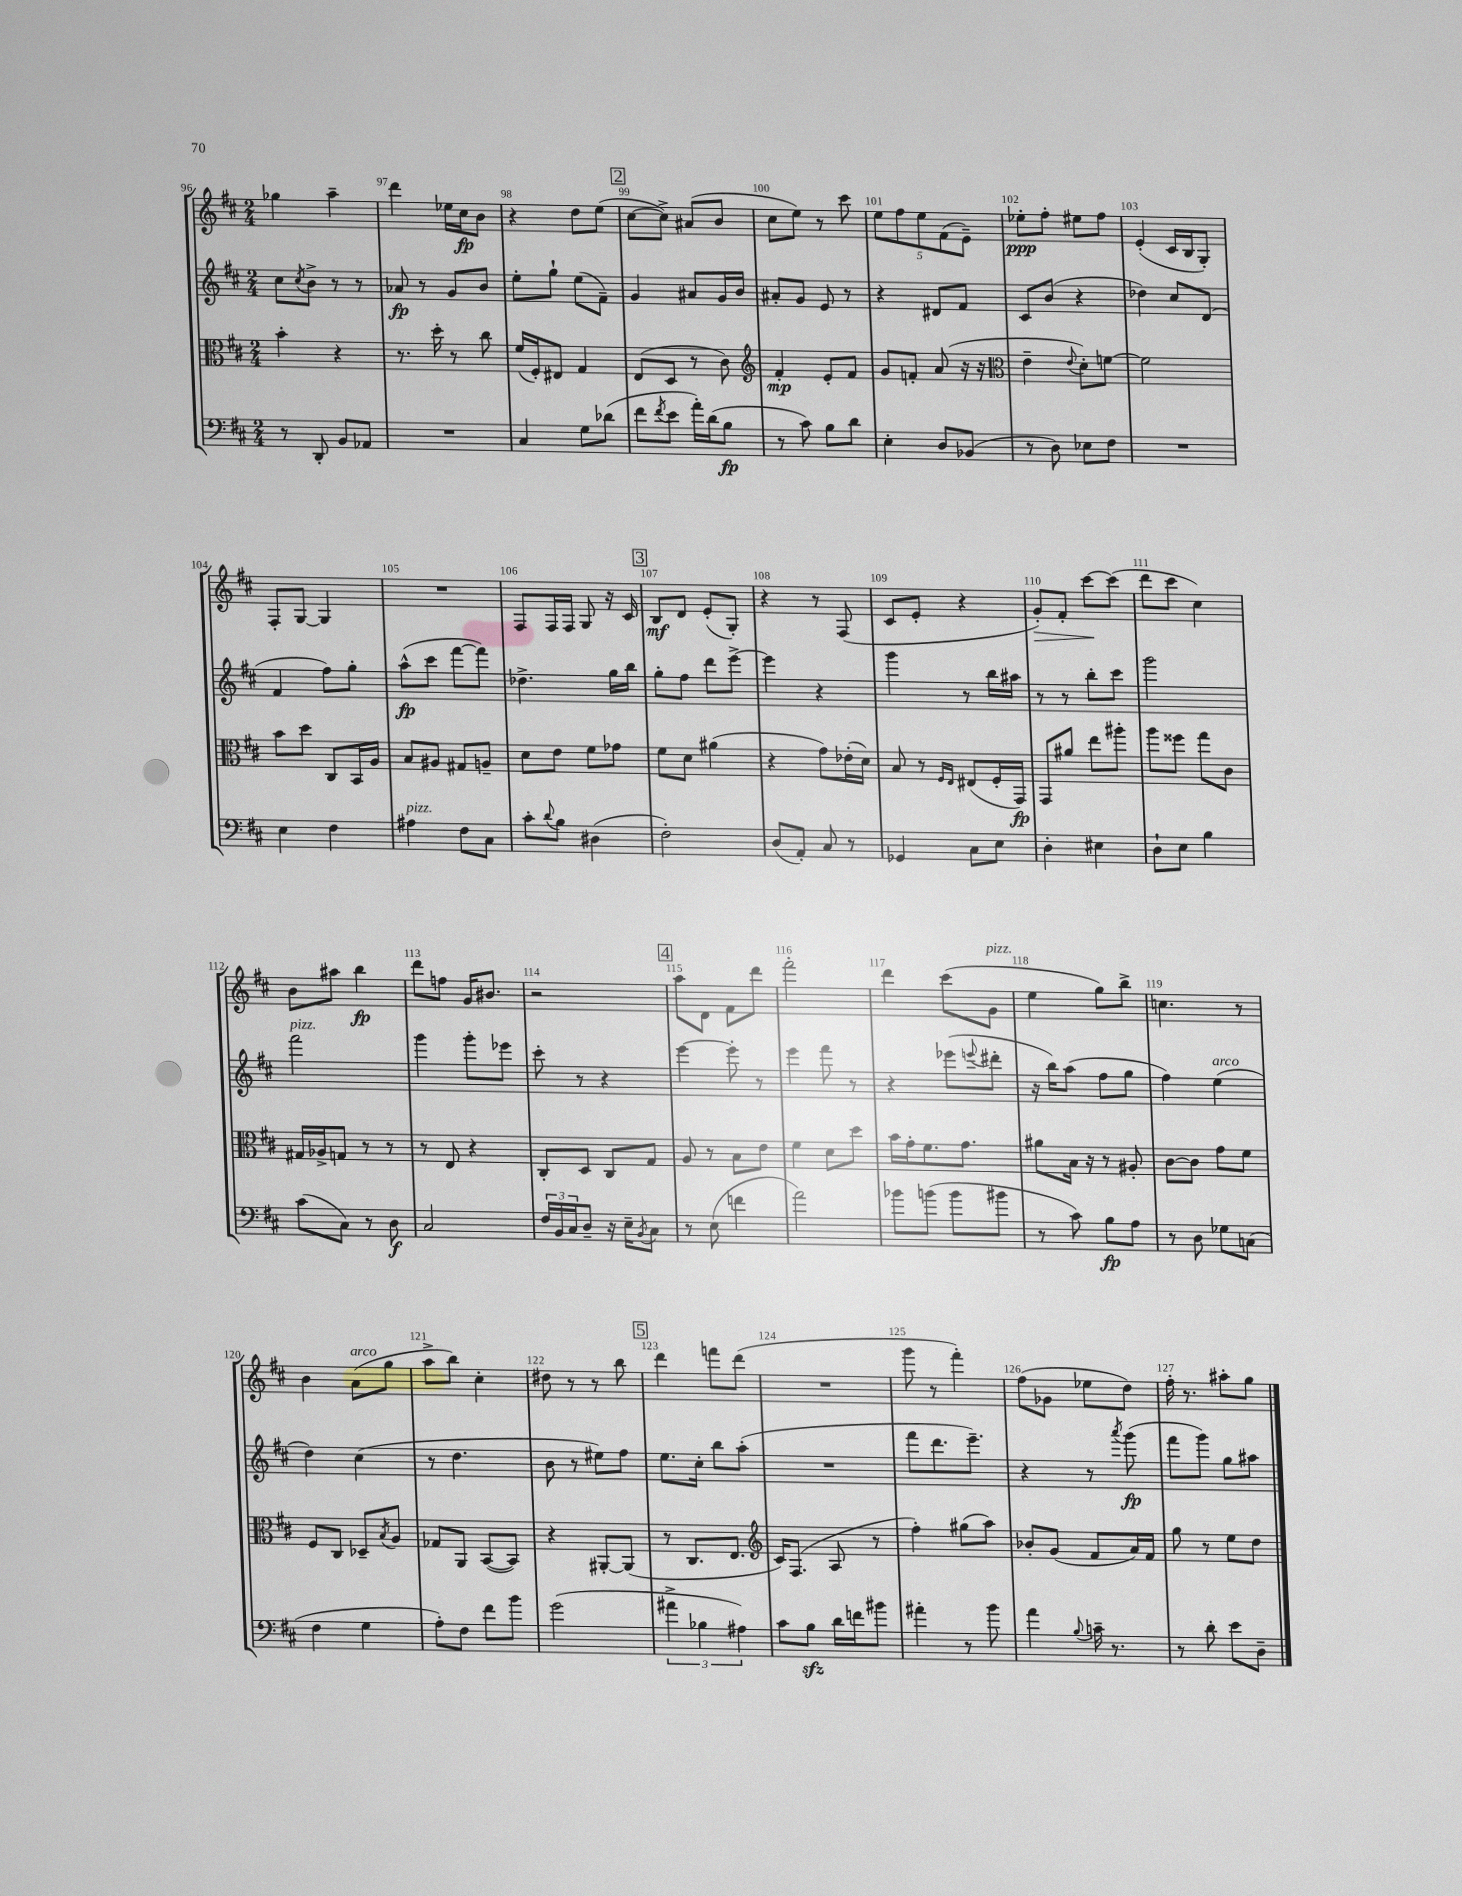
<<
\new StaffGroup <<
\new Staff = "s0" {
    \clef treble \key d \major \numericTimeSignature \time 2/4
    ges''4 a''4-- |
    d'''4 ees''16 cis''16\fp b'8 |
    r4 d''8 e''8( |
    \mark \markup { \box "2" } cis''8~ cis''8->) ais'8( b'8 |
    cis''8 e''8) r8 cis'''8 |
    \tuplet 5/4 { e''8 fis''8 e''8 fis'8( e'8--) } |
    ees''8-.\ppp fis''8-. eis''8 fis''8 |
    e'4-.( cis'16 b16 g8-.) |
    fis8-. g8~ g4 |
    R2 |
    fis8 fis16 fis16 g8 r16 cis'16 |
    \mark \markup { \box "3" } b8\mf d'8 e'8-.( g8-.) |
    r4 r8 fis8( |
    cis'8 e'8-. r4 |
    g'8-.\>) fis'8-. cis'''8~\! cis'''8( |
    d'''8 cis'''8 cis''4) |
    b'8 ais''8 b''4\fp |
    d'''8 f''8 g'16 bis'8. |
    r2 |
    \mark \markup { \box "4" } a''8 d'8 fis'8 d'''8 |
    fis'''2-. |
    d'''4 cis'''8( g'8^\markup { \italic "pizz." } |
    e''4 g''8) b''8-> |
    c''4. r8 |
    b'4 a'8^\markup { \italic "arco" }( g''8 |
    a''8-> b''8) cis''4-. |
    dis''8 r8 r8 b''8 |
    \mark \markup { \box "5" } d'''4 f'''8 d'''8( |
    R2 |
    g'''8 r8 fis'''4-.) |
    fis''8( ges'8 ees''8 d''8) |
    fis''16-. r8. ais''8-. g''8 \bar "|." |
}
\new Staff = "s1" {
    \clef treble \key d \major \numericTimeSignature \time 2/4
    cis''8 \acciaccatura { cis''8 } b'8-> r8 r8 |
    aes'8\fp r8 g'8 b'8 |
    e''8-. g''8-! e''8( fis'8--) |
    \mark \markup { \box "2" } g'4 ais'8 g'16 b'16 |
    ais'8-. g'8 e'8 r8 |
    r4 dis'8 fis'8 |
    cis'8 b'8( r4 |
    des''4) cis''8 d'8( |
    fis'4 fis''8) g''8-. |
    a''8-^\fp( cis'''8 fis'''8~ fis'''8) |
    des''4.-> g''16 b''16 |
    \mark \markup { \box "3" } g''8-. fis''8 d'''8 e'''8~-> |
    e'''4 r4 |
    g'''4 r8 b''16 ais''16 |
    r8 r8 b''8-. cis'''8 |
    g'''2 |
    fis'''2^\markup { \italic "pizz." } |
    g'''4 g'''8-. ees'''8 |
    cis'''8-. r8 r4 |
    \mark \markup { \box "4" } e'''4~ e'''8-. r8 |
    e'''4 fis'''8 r8 |
    r4 ees'''8( \appoggiatura { e'''8 } dis'''8-. |
    r16 b''16) a''8( fis''8 g''8 |
    fis''4) e''4^\markup { \italic "arco" }( |
    d''4) cis''4( |
    r8 d''4. |
    b'8 r8 eis''8) fis''8 |
    \mark \markup { \box "5" } e''8. cis''16-. b''8 a''8-.( |
    R2 |
    fis'''8 d'''8. e'''8.--) |
    r4 r8 \acciaccatura { a'''8 } g'''8\fp( |
    fis'''8 g'''8) g''8 ais''8 \bar "|." |
}
\new Staff = "s2" {
    \clef alto \key d \major \numericTimeSignature \time 2/4
    b'4-. r4 |
    r8. d''16-. r8 cis''8 |
    fis'16( fis16-.) eis8 g4 |
    \mark \markup { \box "2" } e8( d8 r8 cis'8) |
    \clef treble fis'4-.\mp e'8-. fis'8 |
    g'8 f'8-. a'8( r16 r16 |
    \clef alto e'4-- \appoggiatura { e'8 } d'8-.) f'8~ |
    f'2 |
    b'8 d''8 cis8 b,16 a16 |
    b8 ais8 gis8 a8-- |
    d'8 e'8 fis'8 ges'8 |
    \mark \markup { \box "3" } fis'8 d'8 ais'4( |
    r4 g'8) ees'16-.( d'16) |
    b8 r8 \grace { fis16 e16 } eis8( fis16-. g,16\fp) |
    g,8 ais'8 e''8 ais''8-. |
    a''8 fisis''8 g''8 cis'8 |
    gis16 aes16-> g8 r8 r8 |
    r8 e8 r4 |
    cis8-. d8 cis8 g8 |
    \mark \markup { \box "4" } a8 r8 b8 e'8 |
    fis'4 d'8 d''8 |
    b'16 g'16-. fis'8. g'8. |
    ais'8 b16 r16 r8 ais8-. |
    cis'8~ cis'8 g'8 fis'8 |
    fis8 cis8 des8-- \acciaccatura { b8 } a8 |
    ges8 a,8 b,8~( b,8) |
    r4 ais,8~-. ais,8( |
    \mark \markup { \box "5" } r8 cis8. e8. |
    \clef treble cis'16) fis8.( a8 r8 |
    fis''4-.) gis''8( a''8) |
    bes'8-. g'8( fis'8 a'16) fis'16 |
    g''8 r8 e''8 d''8 \bar "|." |
}
\new Staff = "s3" {
    \clef bass \key d \major \numericTimeSignature \time 2/4
    r8 d,8-. b,8 aes,8 |
    R2 |
    cis4 g8 des'8( |
    \mark \markup { \box "2" } fis'8 \acciaccatura { fis'8 } e'8 a'16-.) d'16( b8\fp |
    r8 cis'8) b8 d'8 |
    e4-. d8 bes,8( |
    r8 d8) ees8 fis8 |
    R2 |
    e4 fis4 |
    ais4^\markup { \italic "pizz." } fis8 cis8 |
    cis'8-. \appoggiatura { d'8 } b8 dis4( |
    \mark \markup { \box "3" } fis2-.) |
    d8( a,8-.) cis8 r8 |
    ges,4 cis8 e8 |
    d4-. eis4 |
    d8-! e8 b4 |
    cis'8( cis8) r8 d8\f |
    cis2 |
    \tuplet 3/2 { fis16 b,16 cis16 } d8-- r16 e16-- \acciaccatura { b,8 } cis8 |
    \mark \markup { \box "4" } r8 e8( f'4 |
    a'2) |
    bes'8 b'8( b'8 bis'8 |
    r8 cis'8) b8\fp a8 |
    r8 d8 ges8 c8( |
    fis4 g4 |
    a8-.) fis8 fis'8 b'8 |
    g'2( |
    \mark \markup { \box "5" } \tuplet 3/2 { ais'4-> bes4 ais4) } |
    cis'8 b8\sfz d'16 f'16 bis'8 |
    ais'4-. r8 b'8 |
    a'4 \appoggiatura { b8 } c'16-- r8. |
    r8 d'8-. e'8 d8-- \bar "|." |
}
>>
>>
\layout { \context { \Score currentBarNumber = #96 \override BarNumber.break-visibility = ##(#f #t #t) barNumberVisibility = #all-bar-numbers-visible } }
